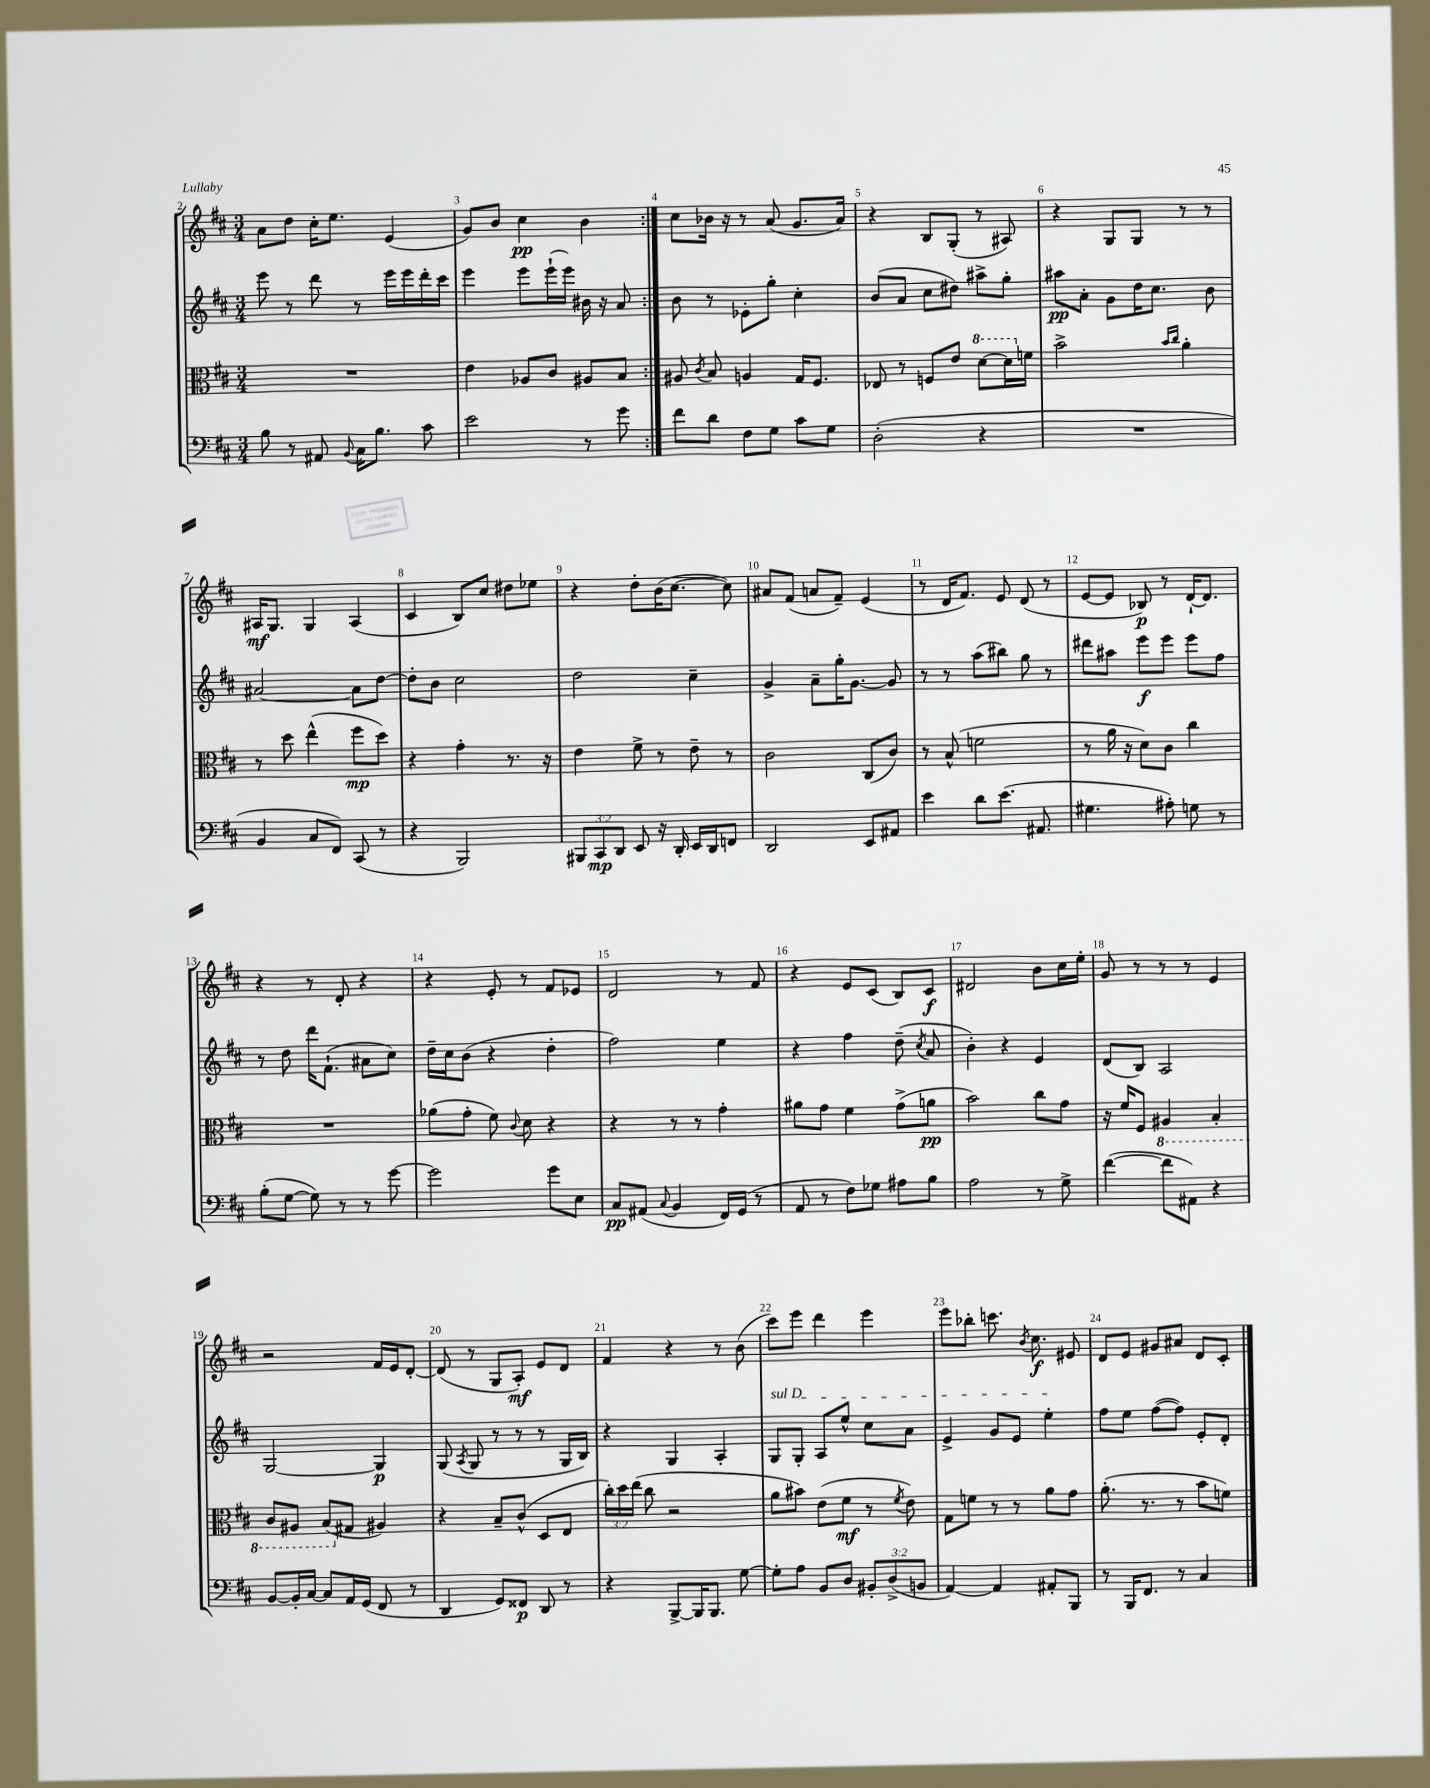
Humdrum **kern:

**kern	**kern	**kern	**kern
*staff4	*staff3	*staff2	*staff1
*clefF4	*clefC3	*clefG2	*clefG2
*k[f#c#]	*k[f#c#]	*k[f#c#]	*k[f#c#]
*M3/4	*M3/4	*M3/4	*M3/4
8B\	2.r	8eee\	8a\L
8r	.	8r	8dd\J
8AA#/	.	8ddd\	16cc#'\LK
.	.	.	8.ee\J
8qqBB/	.	.	.
16C#\LK	.	8r	.
8.B\J	.	.	.
.	.	16eee\LL	(4e/
.	.	16eee\	.
8c#\	.	16ddd'\	.
.	.	16ccc#\JJ	.
=	=	=	=
2e\	4e\	4eee\	8g/L)
.	.	.	8b/J
.	8A-/L	8eee\L	4cc#\
.	8c#/J	(16eee`\L	.
.	.	16eee\JJ)	.
8r	8A#/L	16b#\	4b\
.	.	16r	.
8g\	8B/J	8a/	.
=:|!	=:|!	=:|!	=:|!
8f#\L	8A#/	8b\	8cc#\L
.	8qc#/	.	.
8d\J	8B/	8r	16b-\Jk
.	.	.	16r
8F#\L	4A/	8e-'\L	8r
8G\J	.	8gg'\J	(8a/
8c#\L	16G/LK	4cc#'\	8.g/L
.	8.F#/J	.	.
8G\J	.	.	.
.	.	.	16a/Jk)
=	=	=	=
(2D'\	8E-/	(8b/L	4r
.	8r	8a/J	.
.	8F/L	8cc#\L	8B/L
.	8e/J	8dd#\J)	(8G'/J
4r	[8dd\L	8aa#^\L	8r
.	16dd\]L	8gg'\J	8A#/)
.	16f\JJ	.	.
=	=	=	=
2.r	2b^\	8aa#\L	4r
.	.	8a'\J	.
.	.	8g\L	8G/L
.	.	16dd\K	8G/J
.	.	8.cc#\J	.
.	16qqb/LL	.	.
.	16qqcc#/JJ	.	.
.	4a'\	.	8r
.	.	8b\	8r
=	=	=	=
4BB/	8r	[2a#/	16A#/LK
.	.	.	8.G/J
.	8dd\	.	.
8C#/L	(4ee^^\	.	4G/
8FF#/J)	.	.	.
(8CC#/	8ff#\L	8a#\]L	(4A#/
8r	8dd\J)	[8dd\J	.
=	=	=	=
4r	4r	8dd'\]L	4c#/
.	.	8b\J	.
2BBB/)	4g'\	2cc#\	8B/L)
.	.	.	8cc#/J
.	8.r	.	8dd#\L
.	.	.	8ee-\J
.	16r	.	.
=	=	=	=
12BBB#/L	4e\	2dd\	4r
12CC#/	.	.	.
12DD/J	.	.	.
8EE/	8f#^\	.	8dd'\L
16r	8r	.	(16b\K
16DD'/	.	.	[8.cc#\J
16EE/LL	8e~\	4cc#~\	.
16DD/J	.	.	.
8FF/J	8r	.	8cc#\])
=	=	=	=
2DD/	2c#\	4g^/	8a#/L
.	.	.	(8f#/J
.	.	8a~\L	8a/L
.	.	16gg'\K	8f#~/J)
.	.	[8.g\J	.
8EE/L	(8C#/L	.	(4e/
8AA#/J	8c#/J)	8g/]	.
=	=	=	=
4e\	8r	8r	8r
.	(8B^^/	8r	16d/LK
.	.	.	8.f#/J)
8d\L	2f\	(8aa\L	.
(8.e\J	.	8bb#\J)	8e/
.	.	8gg\	(8d/
8.AA#/	.	.	.
.	.	8r	8r
=	=	=	=
4.G#\	8r	8ddd#\L	[8e/L
.	16a\	8aa#\J	8e/]J
.	16r	.	.
.	8d\L)	8eee\L	8B-/)
8A#'\)	8c#\J	8eee\J	8r
8G\	4cc#\	8eee\L	[16d`/LK
.	.	.	8.d/]J
8r	.	8ff#\J	.
=	=	=	=
(8B'\L	2.r	8r	4r
[8G\J	.	8dd\	.
8G\])	.	16ddd\LK	8r
.	.	(8.f#`\J	.
8r	.	.	8d'/
8r	.	8a#\L	4r
[8g\	.	8cc#\J)	.
=	=	=	=
2g\]	(8a-\L	16dd~\LL	4r
.	.	16cc#\J	.
.	8g'\J	(8b\J	.
.	8f#\)	4r	8e'/
.	8qqc#/	.	.
.	8d\	.	8r
8g\L	4r	4dd'\	8f#/L
8E\J	.	.	8e-/J
=	=	=	=
8C#/L	4r	2ff#\)	2d/
(8AA#/J	.	.	.
8qqC#/	.	.	.
4BB/	8r	.	.
.	8r	.	.
16FF#/LL)	4g'\	4ee\	8r
(16GG/JJ	.	.	.
8r	.	.	8f#/
=	=	=	=
8AA/	8a#\L	4r	4r
8r	8g\J	.	.
8F#\L)	4f#\	4ff#\	8e/L
8G-\J	.	.	(8c#/J
8A#\L	(8g^\L	(8dd~\	8B/L)
.	.	8qcc#/	.
8B\J	8a\J	8a/	8c#/J
=	=	=	=
2A\	2b\)	4b'\)	2d#/
.	.	4r	.
8r	8cc#\L	4e/	8b\L
8G^\	8g\J	.	16cc#\L
.	.	.	16ee'\JJ
=	=	=	=
([4f#\	16r	(8d/L	8g/
.	16f#/LK	.	.
.	8F#/J	8B/J)	8r
8f#\]L	4AA#/	2A/	8r
8AA#\J)	.	.	8r
4r	4BB'/	.	4e/
=	=	=	=
[8BB/L	8C#/L	[2G/	2r
16BB'/]L	8AA#/J	.	.
[16C#/JJ	.	.	.
8C#/]L	(8BB/L	.	.
16AA/L	8G#/J	.	.
(16GG/JJ	.	.	.
8FF#/	4A#/)	4G/]	16f#/LL
.	.	.	16e/J
8r	.	.	[8d'/J
=	=	=	=
4DD/	4r	(8G/	(8d/]
.	.	8qA/	.
.	.	8G/	8r
8GG/L)	8B~/L	8r	8G/L
8FF##/J	(8c#^^/J	8r	8A'/J)
8DD/	8D/L	8r	8e/L
8r	8E/J	16G/LL	8d/J
.	.	16B/JJ)	.
=	=	=	=
4r	24cc#'\LL)	4r	4f#/
.	24dd\	.	.
.	(24ee\JJ	.	.
.	8cc#\	.	.
[8BBB^/L	2r	4G/	4r
16BBB/]K	.	.	.
8.BBB/J	.	.	.
.	.	4A'/	8r
[8G\	.	.	(8b\
=	=	=	=
8G'\]L	8a\L	8G/L	8ccc#\L)
8A\J	8b#\J)	8G'/J	8eee\J
8BB/L	(8e\L	8A/L	4ddd\
8D/J	8f#\J	8ee^^/J	.
12BB#'/L	8r	8cc#\L	4eee\
(12D^/	.	.	.
.	8qf#/	.	.
.	8e\)	8a\J	.
12BB/J	.	.	.
=	=	=	=
[4AA/)	8G\L	4e^/	8eee\L
.	8f\J	.	8bb-'\J
4AA/]	8r	8g/L	8.ccc\
.	8r	8e/J	.
.	.	.	8qb/
.	.	.	8.cc#\
8AA#'/L	8a\L	4ee'\	.
8BBB/J	8g\J	.	8e#/
=	=	=	=
8r	(8.a'\	8ff#\L	8d/L
16BBB/LK	.	8ee\J	8e/J
8.FF#/J	8.r	.	.
.	.	([8ff#\L	8g#/L
8r	8r	8ff#\]J)	8a#/J
4C#/	8b\L	8e'/L	8d/L
.	8f\J)	8d'/J	8c#'/J
==	==	==	==
*-	*-	*-	*-
